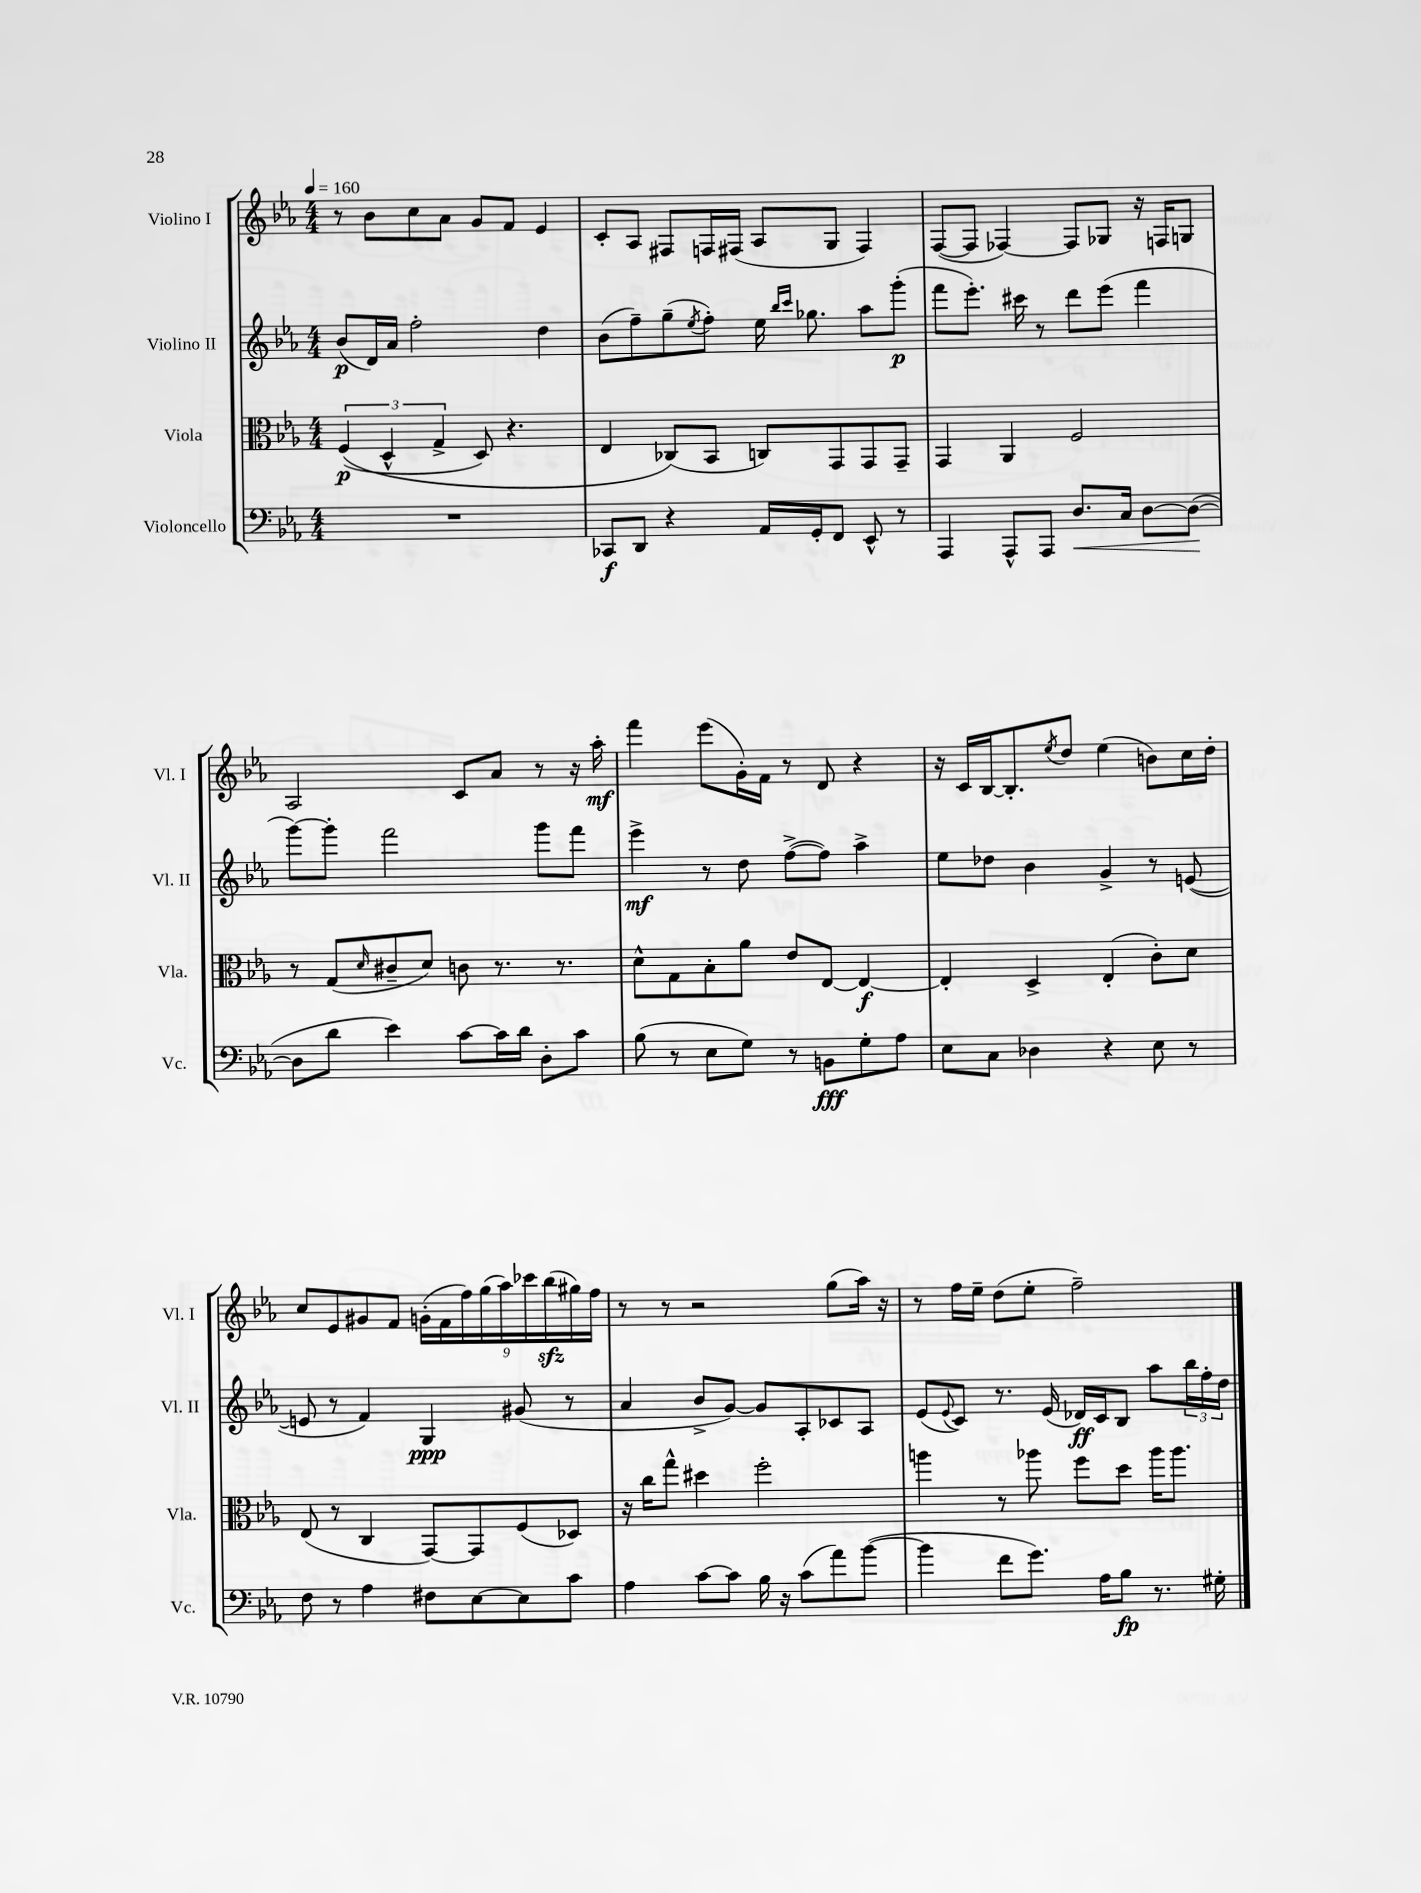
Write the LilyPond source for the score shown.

<<
\new StaffGroup <<
\new Staff = "s0" \with { instrumentName = "Violino I" shortInstrumentName = "Vl. I" } {
    \clef treble \key ees \major \numericTimeSignature \time 4/4 \tempo 4 = 160
    r8 bes'8 c''8 aes'8 g'8 f'8 ees'4 |
    c'8-. aes8 fis8 f16 fis16( aes8 g8 fis4) |
    f8~( f8 fes4~) fes8 ges8 r16 f16 g8 |
    aes2 c'8 aes'8 r8 r16 aes''16-.\mf |
    f'''4 ees'''8( g'16-.) f'16 r8 d'8 r4 |
    r16 c'16 bes16~ bes8.-. \acciaccatura { ees''8 } d''8 ees''4( b'8) c''16 d''16-. |
    c''8 ees'8 gis'8 f'8 \tuplet 9/8 { g'16-.( f'16 f''16) g''16( aes''16) ces'''16 bes''16\sfz( gis''16) f''16 } |
    r8 r8 r2 g''8( aes''16) r16 |
    r8 f''16 ees''16-- d''8( ees''8-. f''2--) \bar "|." |
}
\new Staff = "s1" \with { instrumentName = "Violino II" shortInstrumentName = "Vl. II" } {
    \clef treble \key ees \major \numericTimeSignature \time 4/4
    bes'8\p( d'16) aes'16 f''2-. d''4 |
    bes'8( f''8--) g''8--( \acciaccatura { ees''8 } f''8-.) ees''16 \grace { bes''16 c'''16 } ges''8. aes''8 g'''8-.\p( |
    f'''8 ees'''8.-.) cis'''16 r8 d'''8 ees'''8( f'''4 |
    g'''8~) g'''8-. f'''2 g'''8 f'''8 |
    ees'''4->\mf r8 d''8 f''8~->( f''8) aes''4-> |
    ees''8 des''8 bes'4 g'4-> r8 e'8~( |
    e'8 r8 f'4) g4\ppp gis'8( r8 |
    aes'4 bes'8-> g'8~) g'8 aes8-. ces'8 aes8 |
    ees'8( \appoggiatura { ees'8 } c'8) r8. ees'16( des'16\ff) c'16 bes8 aes''8 \tuplet 3/2 { bes''16 f''16-. d''16 } \bar "|." |
}
\new Staff = "s2" \with { instrumentName = "Viola" shortInstrumentName = "Vla." } {
    \clef alto \key ees \major \numericTimeSignature \time 4/4
    \tuplet 3/2 { f4\p(\( d4-^ g4-> } d8) r4. |
    ees4 ces8(\) bes,8 c8) g,8 g,8 g,8-- |
    g,4 aes,4 f2 |
    r8 g8( \grace { d'16 } cis'8-- d'8) c'8 r8. r8. |
    d'8-^ g8 bes8-. aes'8 ees'8 ees8~ ees4~\f |
    ees4-. d4-> ees4-.( c'8-.) d'8 |
    ees8( r8 c4 g,8~) g,8 f8( des8) |
    r16 c''16 g''8-^ dis''4 f''2-. |
    a''4 r8 aes''8 f''8 d''8 aes''16 aes''8. \bar "|." |
}
\new Staff = "s3" \with { instrumentName = "Violoncello" shortInstrumentName = "Vc." } {
    \clef bass \key ees \major \numericTimeSignature \time 4/4
    R1 |
    ces,8\f d,8 r4 aes,16 g,16-. f,8 ees,8-^ r8 |
    aes,,4 aes,,8-^ aes,,8 d8.\< c16 d8~ d8~\!( |
    d8 d'8 ees'4) c'8~ c'16 d'16 d8-. c'8 |
    bes8( r8 ees8 g8) r8 b,8\fff g8-. aes8 |
    ees8 c8 des4 r4 ees8 r8 |
    f8 r8 aes4 fis8 ees8~ ees8 c'8 |
    aes4 c'8~ c'8 bes16 r16 c'8( aes'8) bes'8~( |
    bes'4 f'8 g'8.) aes16 bes8\fp r8. gis16-. \bar "|." |
}
>>
>>
\layout { \context { \Score \remove "Bar_number_engraver" } }
